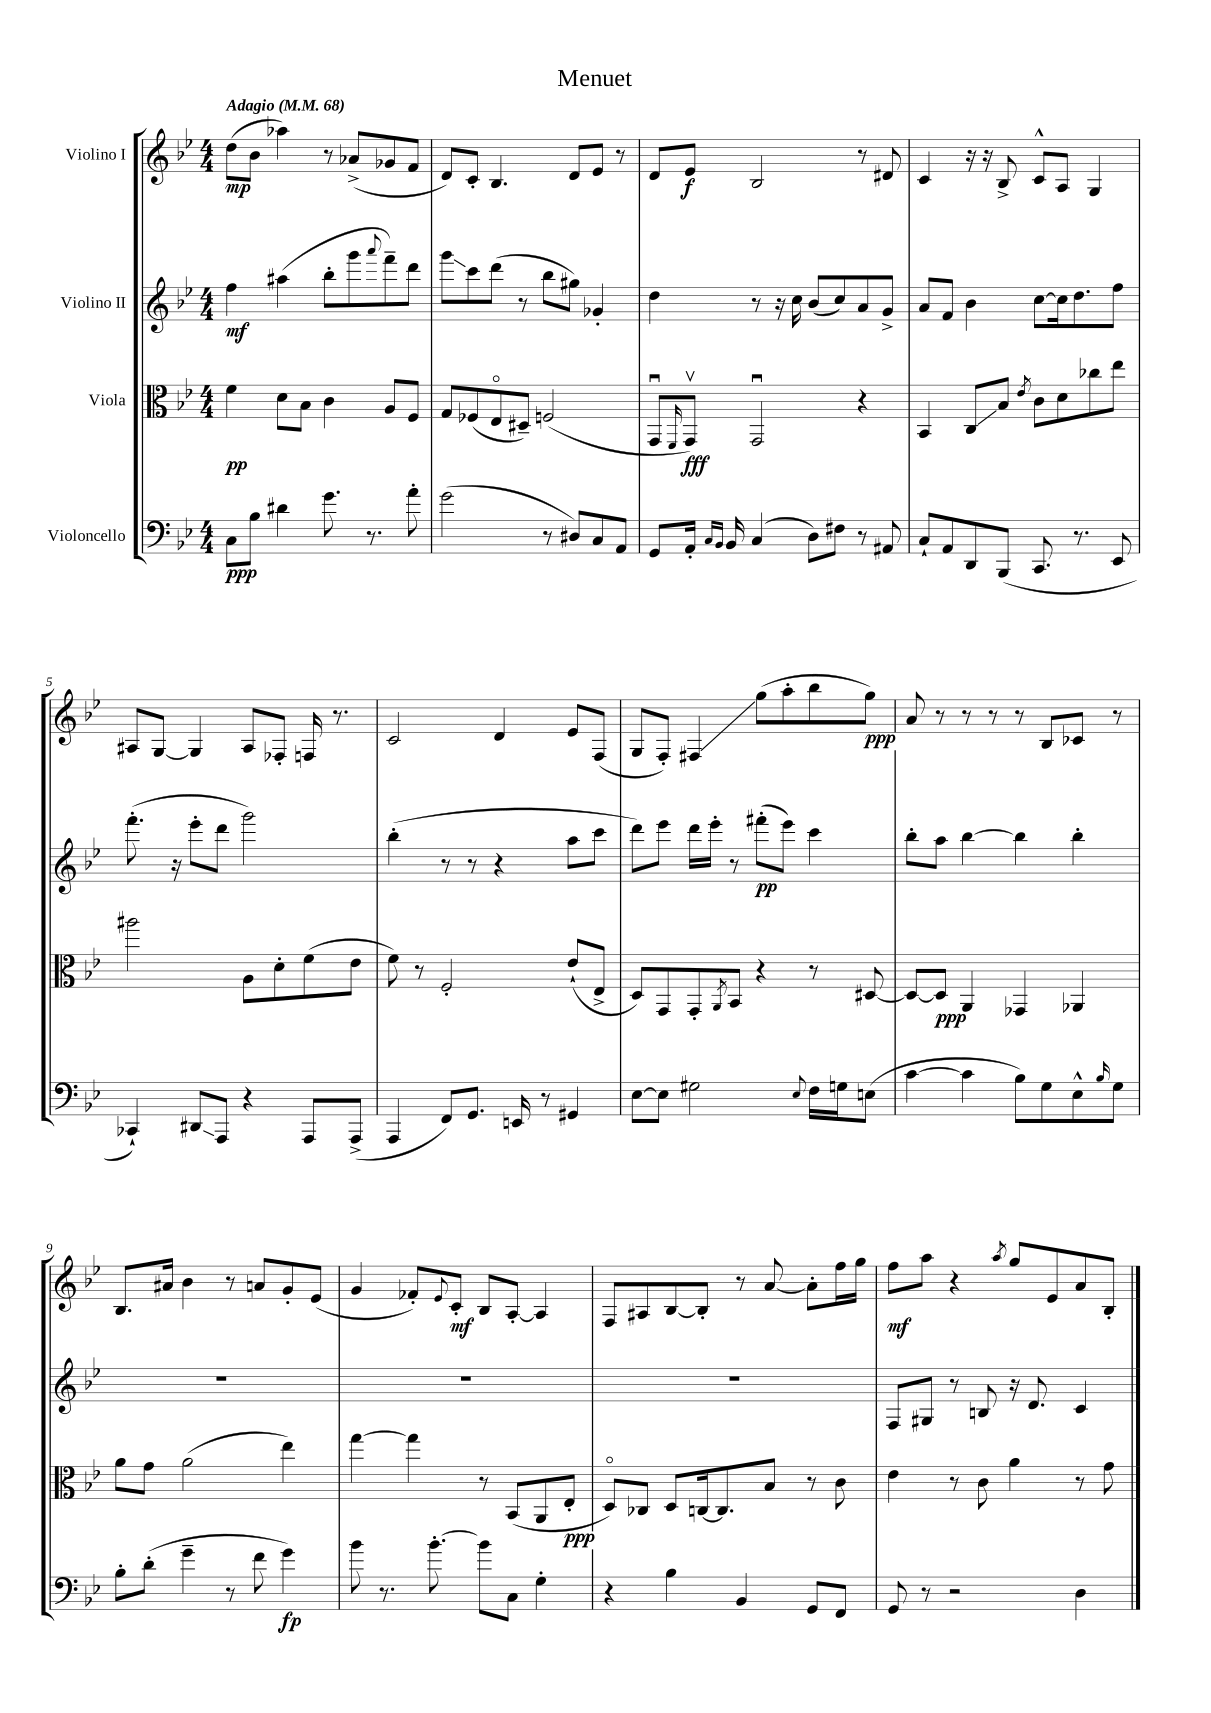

**kern	**kern	**kern	**kern
*staff4	*staff3	*staff2	*staff1
*clefF4	*clefC3	*clefG2	*clefG2
*k[b-e-]	*k[b-e-]	*k[b-e-]	*k[b-e-]
*M4/4	*M4/4	*M4/4	*M4/4
*MM68	*MM68	*MM68	*MM68
8C	4f	4ff	(8dd
8B-	.	.	8b-
4d#	8d	(4aa#	4aa-)
.	8B-	.	.
8.g	4c	8bb-'	8r
.	.	8ggg	(8a-^
8.r	.	.	.
.	.	8qqaaa	.
.	8A	8fff~)	8g-
8a'	8F	8ddd	8f
=	=	=	=
(2g	8G	8ggg	8d)
.	(8F-	8ccc	8c'
.	8E-o	(8ddd	4.B-
.	8D#~)	8r	.
8r	(2F	8bb-	.
8D#)	.	8gg#)	8d
8C	.	4g-'	8e-
8AA	.	.	8r
=	=	=	=
8GG	8GGu	4dd	8d
.	16qqFF	.	.
16AA'	8GGv)	.	8e-
16qqC	.	.	.
16qqBB-	.	.	.
16BB-	.	.	.
(4C	2GGu	8r	2B-
.	.	16r	.
.	.	16cc	.
8D)	.	(8b-	.
8F#	.	8cc)	.
8r	4r	8a	8r
8AA#	.	8g^	8d#
=	=	=	=
8C`	4BB-	8a	4c
8AA	.	8f	.
8DD	8C	4b-	16r
.	.	.	16r
(8BBB-	8B-	.	8B-^
.	8qe-	.	.
8.CC	8c	[8cc	8c^^
.	8d	16cc]	8A
8.r	.	8.dd	.
.	8cc-	.	4G
8EE-	8ee-	8ff	.
=	=	=	=
4CC-`)	2aa#	(8.fff'	8A#
.	.	.	[8G
.	.	16r	.
8DD#	.	8eee-'	4G]
8AAA	.	8ddd	.
4r	8A	2ggg)	8A#
.	8d'	.	8F-'
8AAA	(8f	.	16F
.	.	.	8.r
(8AAA^	8e-	.	.
=	=	=	=
4AAA	8f)	(4bb-'	2c
.	8r	.	.
8FF)	2F'	8r	.
8.GG	.	8r	.
.	.	4r	4d
16EE	.	.	.
8r	.	.	.
4GG#	(8e-`	8aa	8e-
.	8E-^	8ccc	(8F
=	=	=	=
[8E-	8D)	8ddd)	8G
8E-]	8GG	8eee-	8F')
2G#	8GG'	16ddd	4F#
.	.	16eee-'	.
.	8qAA	.	.
.	8BB-	8r	.
.	4r	(8fff#'	(8gg
.	.	8eee-)	8aa'
8qqE-	.	.	.
16F	8r	4ccc	8bb-
16G	.	.	.
(8E	[8D#	.	8gg)
=	=	=	=
[4c	8D#_	8bb-'	8a
.	8D#]	8aa	8r
4c]	4AA	[4bb-	8r
.	.	.	8r
8B-)	4GG-	4bb-]	8r
8G	.	.	8B-
8E-^^	4AA-	4bb-'	8c-
16qqB-	.	.	.
8G	.	.	8r
=	=	=	=
8B-'	8a	1r	8.B-
(8d'	8g	.	.
.	.	.	16a#
4g~	(2a	.	4b-
8r	.	.	8r
8f	.	.	8a
4g)	4ee-)	.	8g'
.	.	.	(8e-
=	=	=	=
8b-	[4gg	1r	4g
8.r	.	.	.
.	4gg]	.	8f-')
[8.b-'	.	.	.
.	.	.	8qqe-
.	.	.	8c'
8b-]	8r	.	8B-
8C	(8BB-	.	[8A'
4G'	8AA	.	4A]
.	8E-'	.	.
=	=	=	=
4r	8Do)	1r	8F
.	8C-	.	8A#
4B-	8D	.	[8B-
.	[16C	.	8B-']
.	8.C]	.	.
4BB-	.	.	8r
.	8B-	.	[8a
8GG	8r	.	8a']
8FF	8c	.	16ff
.	.	.	16gg
=	=	=	=
8GG	4e-	8F	8ff
8r	.	8G#	8aa
2r	8r	8r	4r
.	8c	8B	.
.	.	.	8qaa
.	4a	16r	8gg
.	.	8.d	.
.	.	.	8e-
4D	8r	4c	8a
.	8g	.	8B-'
==	==	==	==
*-	*-	*-	*-
